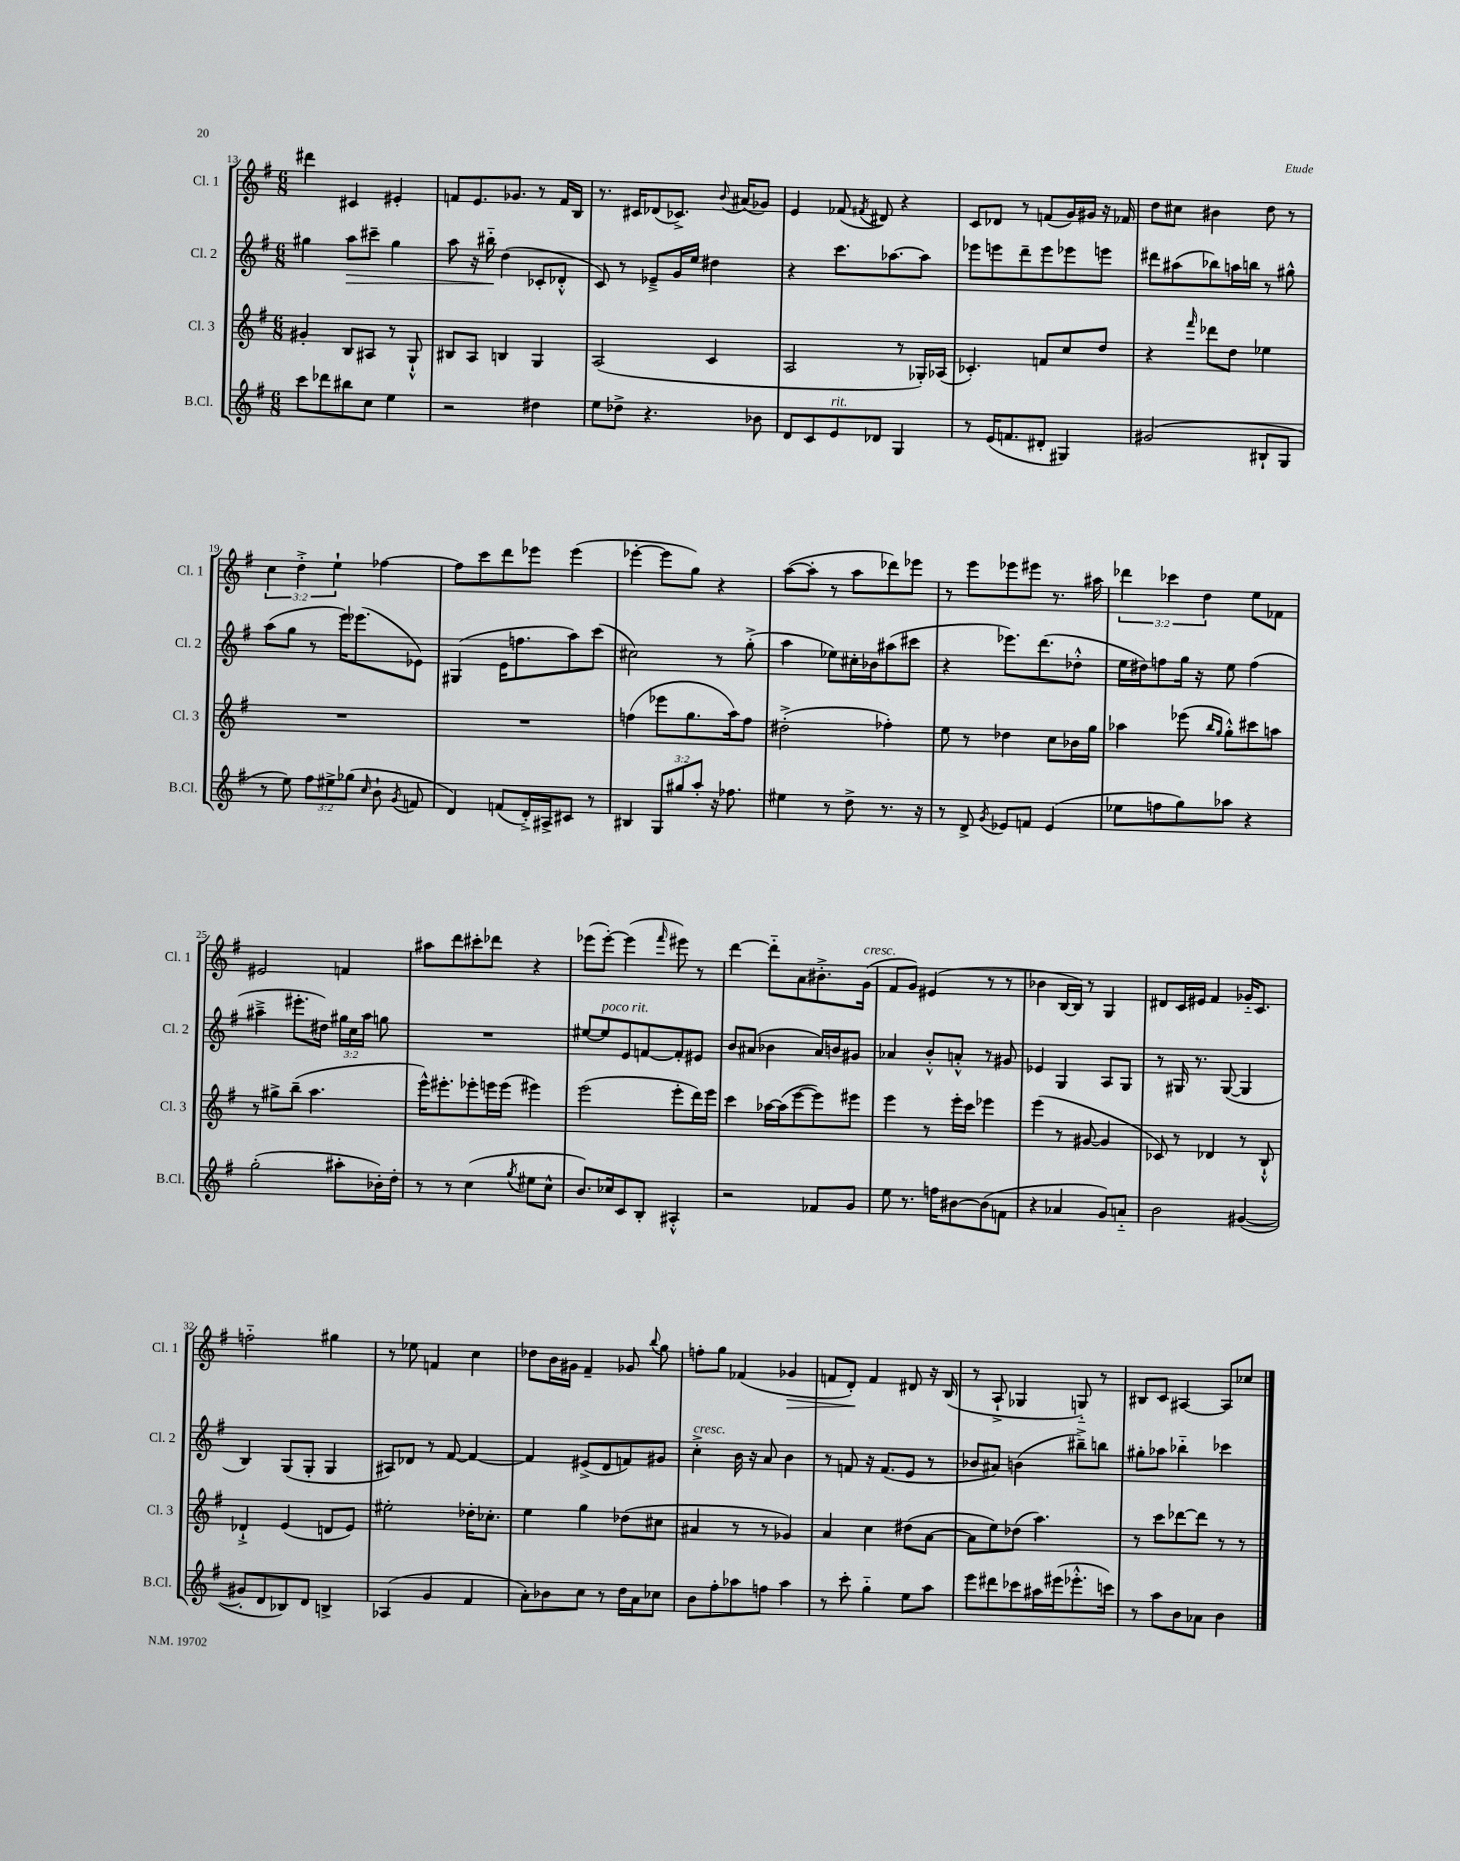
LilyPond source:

<<
\new StaffGroup <<
\new Staff = "s0" \with { instrumentName = "Cl. 1" shortInstrumentName = "Cl. 1" } {
    \clef treble \key g \major \numericTimeSignature \time 6/8 \override Staff.TupletNumber.text = #tuplet-number::calc-fraction-text
    \autoBeamOff dis'''4 cis'4 eis'4-. |
    f'8[ e'8. ges'8.] r8 f'16[ b16] |
    r8. cis'16[ des'8( ces'8.]->) \appoggiatura { b'8 } ais'16[( ges'8]) |
    e'4 fes'8( \acciaccatura { fis'8 } dis'8) r4 |
    c'8[ des'8] r8 f'8[( g'16) gis'16] r16 fes'16 |
    d''8[ cis''8] bis'4 d''8 r8 |
    \tuplet 3/2 { c''4 d''4-.-> e''4-! } fes''4~ |
    fes''8[ c'''8 d'''8 ees'''8] ees'''4( |
    ees'''4~-. ees'''8[ g''8]) r4 |
    a''8[~( a''8]-. r8 a''8[ des'''8) ees'''8] |
    r8 e'''8[ ees'''8 eis'''8] r8. ais''16 |
    \tuplet 3/2 { des'''4 ces'''4 d''4 } e''8[ fes'8] |
    eis'2 f'4 |
    ais''8[ d'''8 cis'''8-. des'''8] r4 |
    ees'''8[( ees'''8]~-.) ees'''4( \grace { fis'''16 } eis'''8) r8 |
    d'''4~ d'''8[-_ a'8 bis'8.-.-> g'16]^\markup { \italic "cresc." }( |
    fis'8[ g'8]) eis'4( r8 r8 |
    bes'4 b16[~ b16]) r8 g4 |
    dis'8[ c'16 eis'16] fis'4 ges'16[-_ c'8.] |
    f''2-_ gis''4 |
    r8 ees''8 f'4 c''4 |
    des''8[ b'16 gis'16] fis'4-- ges'8 \appoggiatura { b''8 } g''8 |
    f''8[-. g''8] fes'4( ges'4\> |
    f'8[ d'8]-.\!) f'4 dis'8 r16 b16( |
    r8 a8-!-> ges4 g8-_) r8 |
    bis8[ c'8] ais4~ ais8[ ces''8] \bar "|." |
}
\new Staff = "s1" \with { instrumentName = "Cl. 2" shortInstrumentName = "Cl. 2" } {
    \clef treble \key g \major \numericTimeSignature \time 6/8 \override Staff.TupletNumber.text = #tuplet-number::calc-fraction-text
    \autoBeamOff gis''4 a''8[\> cis'''8]-- gis''4 |
    a''8 r16 bis''16-_\! d''4( ces'8[-. des'8]-.-^ |
    c'8) r8 ees'8[---> g'16 e''16] dis''4 |
    r4 c'''8.[ aes''8.~ aes''8] |
    ees'''8[ e'''8 d'''8-- e'''8 ees'''8 e'''8] |
    dis'''8[ ais''8( bes''8) a''16 b''16] r8 gis''8-^ |
    a''8[( g''8] r8 e'''16[) ees'''8.( ees'8]) |
    gis4( e'16[ f''8. a''8) c'''8]( |
    cis''2) r8 g''8-.->( |
    a''4 ees''8[) cis''16-. bes'16 ais''8( cis'''8] |
    r4 ees'''8.[) d'''8.( des''8]-.-^ |
    e''16[ dis''16) f''8 g''16] r16 e''8 f''4( |
    ais''4---> eis'''8.[-. dis''16]) \tuplet 3/2 { gis''16[ c''16 ais''16] } g''8 |
    R2. |
    eis''8[~ eis''8^\markup { \italic "poco rit." } e'8 f'8~ f'8-. eis'8] |
    b'8[ ais'8]( bes'4 ais'16[) b'16 gis'8] |
    aes'4 b'8[-.-^ a'8]-.-^ r8 gis'8 |
    ees'4 g4 a8[ g8] |
    r8 gis16 r8. gis8~( gis4 |
    b4) g8[( g8]-. g4 |
    ais8[) des'8] r8 fis'8~ fis'4~ |
    fis'4 eis'8[->( d'8 f'8) gis'8] |
    c''4-.->^\markup { \italic "cresc." } b'16 r16 a'8 b'4 |
    r8 f'8 r16 f'8.[( e'8] r8 |
    bes'8[ ais'8]) b'4( bis''8[--->) b''8] |
    gis''8[-. aes''8] bes''4-_ ces'''4 \bar "|." |
}
\new Staff = "s2" \with { instrumentName = "Cl. 3" shortInstrumentName = "Cl. 3" } {
    \clef treble \key g \major \numericTimeSignature \time 6/8
    \autoBeamOff gis'4-. b8[ ais8] r8 g8-!-^ |
    bis8[ a8] b4 g4 |
    a2( c'4 |
    a2 r8 ges16[-.) aes16]( |
    ces'4.-.) f'8[ c''8 d''8] |
    r4 \grace { fis'''16 } des'''8[ d''8] ees''4 |
    R2. |
    R2. |
    f''4( ees'''8[ g''8. a''16) f''8] |
    dis''2-.->( fes''4-.) |
    e''8 r8 des''4 c''8[ bes'16 g''16] |
    aes''4 ees'''8( \grace { b''16[ g''16] } g''8[-.-^) cis'''8 a''8] |
    r8 gis''8[-> b''8]--( a''4. |
    e'''16[-^) eis'''8.-. ees'''8-. e'''16 e'''16]( eis'''4) |
    e'''2( e'''8[-. d'''16) e'''16] |
    c'''4 aes''16[~ aes''16( e'''8~ e'''8) eis'''8] |
    e'''4 r8 e'''16[-. c'''16] ees'''4 |
    e'''4( r8 gis'8~ gis'4 |
    ces'8) r8 des'4 r8 b8-!-^ |
    des'4-!-> e'4( d'8[ e'8]) |
    eis''2-. des''16[-. ces''8.]-. |
    e''4 g''4 des''8[( cis''8] |
    ais'4 r8 r8 ges'4) |
    a'4 c''4 dis''8[( a'8]~ |
    a'8[ e''8) des''8]( a''4.) |
    r8 c'''8[ des'''8~ des'''8] r8 r8 \bar "|." |
}
\new Staff = "s3" \with { instrumentName = "B.Cl." shortInstrumentName = "B.Cl." } {
    \clef treble \key g \major \numericTimeSignature \time 6/8 \override Staff.TupletNumber.text = #tuplet-number::calc-fraction-text
    \autoBeamOff c'''8[ des'''8 bis''8 c''8] e''4 |
    r2 dis''4 |
    e''8[ des''8]-> r4. bes'8 |
    d'8[ c'8 e'8^\markup { \italic "rit." } des'8] g4 |
    r8 e'16[( f'8. dis'8]-. gis4) |
    gis'2( bis8[-! g8] |
    r8 e''8) \tuplet 3/2 { fis''8[ eis''8-> ges''8]( } \grace { c''16 } b'8-! \acciaccatura { g'8 } f'8 |
    d'4) f'8[( d'16-.->) ais16-> cis'8] r8 |
    bis4 \tuplet 3/2 { g8[ gis''8 a''8]-. } r16 fes''8. |
    eis''4 r8 d''8-> r8. r16 |
    r8 d'8-> \acciaccatura { g'8 } ees'8[ f'8] ees'4( |
    ees''8[ f''8 g''8) aes''8] r4 |
    g''2-.( ais''8[-. bes'16-.) d''16]-. |
    r8 r8 c''4( \acciaccatura { g''8 } eis''8[ c''8]-^ |
    b'8.[) ces''16 c'8 b8]-. ais4-.-^ |
    r2 fes'8[ g'8] |
    e''8 r8. f''16[ bis'8~ bis'8( f'8] |
    r4 aes'4 g'8[) a'8]-_ |
    b'2 gis'4~( |
    gis'8[-. d'8 bes8) d'8] b4-> |
    aes4( g'4 fis'4 |
    a'8[-.) bes'8 c''8] r8 d''16[ a'16 ces''8] |
    b'8[ fis''8-. aes''8 f''8] aes''4 |
    r8 c'''8-. g''4-_ e''8[ a''8] |
    e'''8[ dis'''8 ces'''8 ais''16 eis'''16( ees'''8.-.-^ c'''16]) |
    r8 a''8[ b'8 aes'8] b'4 \bar "|." |
}
>>
>>
\layout { \context { \Score currentBarNumber = #13 } }
